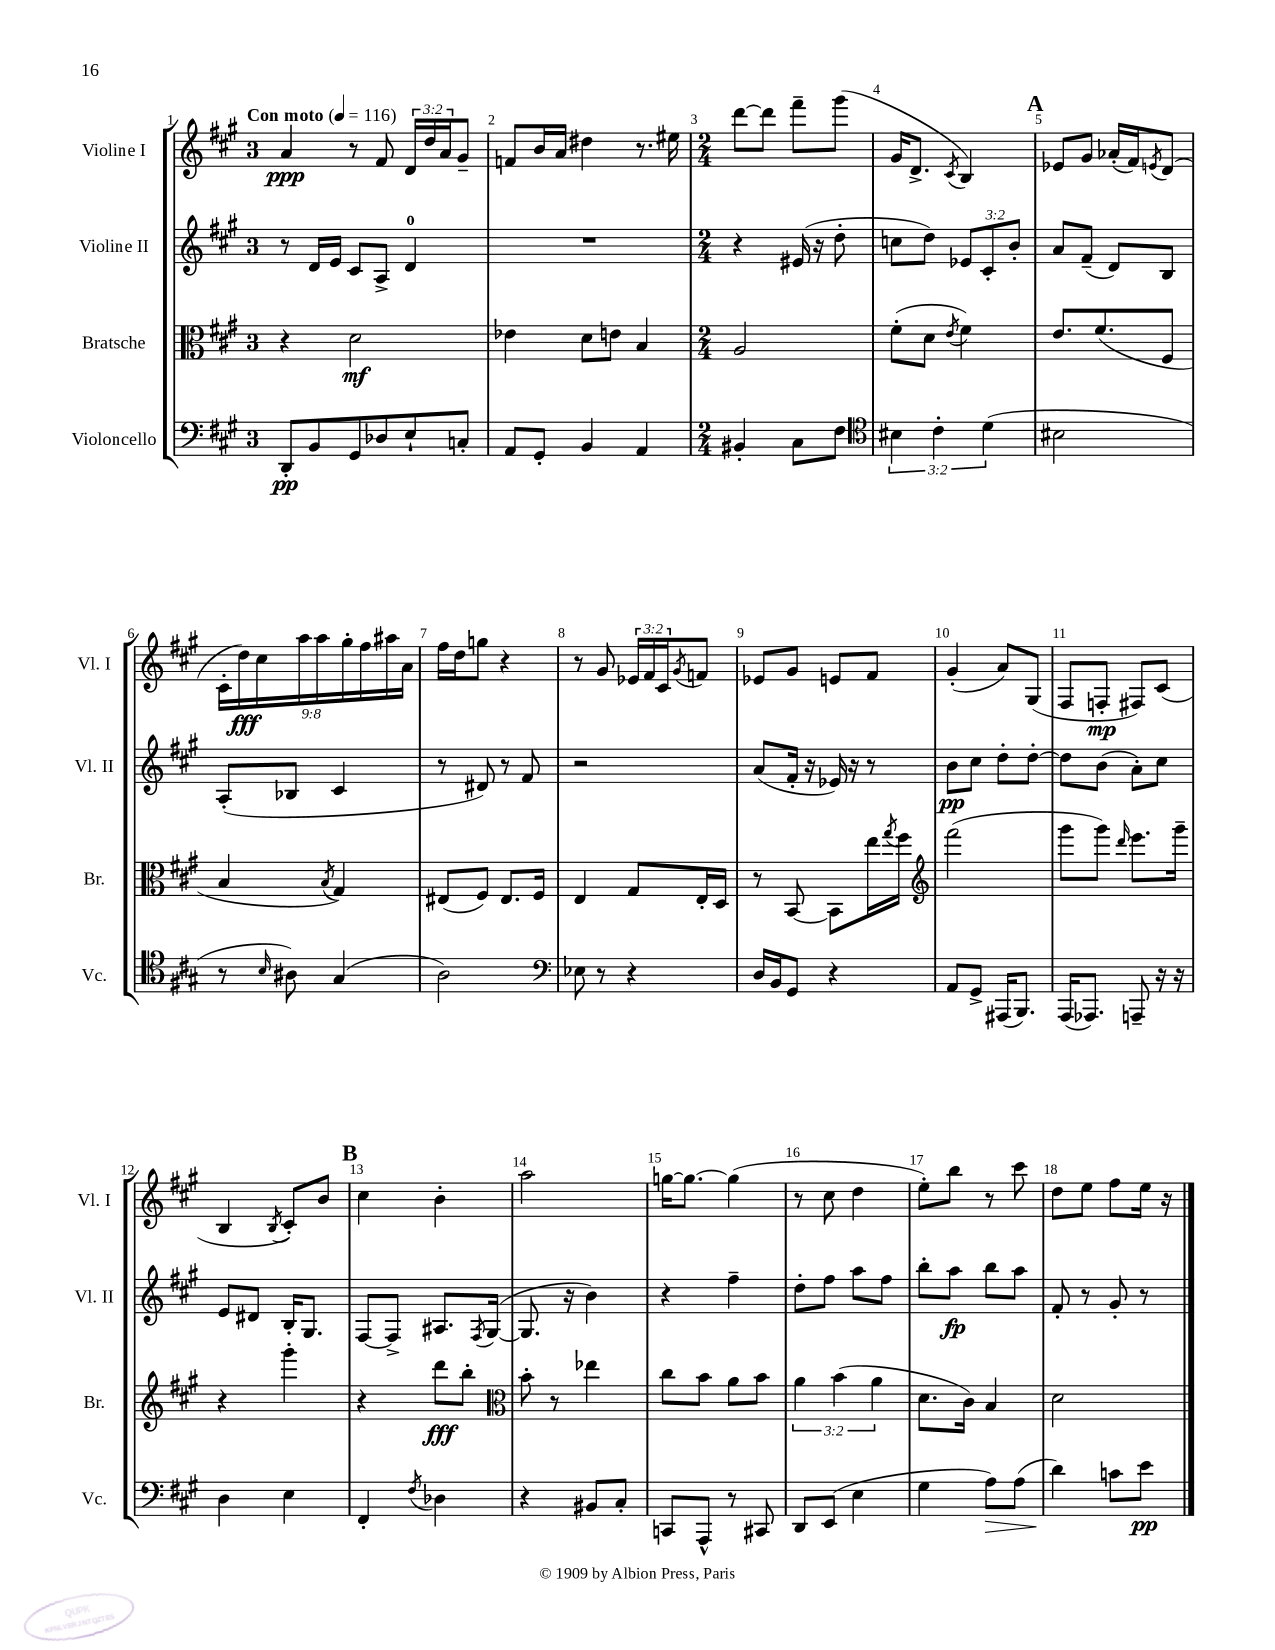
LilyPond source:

<<
\new StaffGroup <<
\new Staff = "s0" \with { instrumentName = "Violine I" shortInstrumentName = "Vl. I" } {
    \clef treble \key a \major \once \override Staff.TimeSignature.style = #'single-digit \time 3/4 \override Staff.TupletNumber.text = #tuplet-number::calc-fraction-text \tempo "Con moto" 4 = 116
    a'4\ppp r8 fis'8 \tuplet 3/2 { d'16 d''16 a'16 } gis'8-- |
    f'8 b'16 a'16 dis''4 r8. eis''16 |
    \numericTimeSignature \time 2/4 d'''8~ d'''8 fis'''8-- gis'''8( |
    gis'16 d'8.-> \acciaccatura { cis'8 } b4) |
    \mark \markup { \bold "A" } ees'8 gis'8 aes'16-.( fis'16) \acciaccatura { e'8 } d'8( |
    \tuplet 9/8 { cis'16-. d''16\fff) cis''16 a''16 a''16 gis''16-. fis''16 ais''16 a'16 } |
    fis''16 d''16 g''8 r4 |
    r8 gis'8 \tuplet 3/2 { ees'16 fis'16 cis'16 } \acciaccatura { gis'8 } f'8 |
    ees'8 gis'8 e'8 fis'8 |
    gis'4-.( a'8) gis8( |
    fis8 f8-.\mp fis8) cis'8( |
    b4 \acciaccatura { b8 } cis'8-.) b'8 |
    \mark \markup { \bold "B" } cis''4 b'4-. |
    a''2 |
    g''16~ g''8.~ g''4( |
    r8 cis''8 d''4 |
    e''8-.) b''8 r8 cis'''8 |
    d''8 e''8 fis''8 e''16 r16 \bar "|." |
}
\new Staff = "s1" \with { instrumentName = "Violine II" shortInstrumentName = "Vl. II" } {
    \clef treble \key a \major \once \override Staff.TimeSignature.style = #'single-digit \time 3/4 \override Staff.TupletNumber.text = #tuplet-number::calc-fraction-text
    r8 d'16 e'16 cis'8 a8-> d'4-0 |
    R2. |
    \numericTimeSignature \time 2/4 r4 eis'16( r16 d''8-. |
    c''8 d''8) \tuplet 3/2 { ees'8 cis'8-. b'8-. } |
    \mark \markup { \bold "A" } a'8 fis'8--( d'8) b8 |
    a8-.( bes8 cis'4 |
    r8 dis'8) r8 fis'8 |
    r2 |
    a'8( fis'16-. r16 ees'16) r16 r8 |
    b'8\pp cis''8 d''8-. d''8~-. |
    d''8 b'8( a'8-.) cis''8 |
    e'8 dis'8 b16-. gis8. |
    \mark \markup { \bold "B" } fis8~ fis8-> ais8. \acciaccatura { fis8 } gis16~( |
    gis8. r16 b'4) |
    r4 fis''4-- |
    d''8-. fis''8 a''8 fis''8 |
    b''8-. a''8\fp b''8 a''8 |
    fis'8-. r8 gis'8-. r8 \bar "|." |
}
\new Staff = "s2" \with { instrumentName = "Bratsche" shortInstrumentName = "Br." } {
    \clef alto \key a \major \once \override Staff.TimeSignature.style = #'single-digit \time 3/4 \override Staff.TupletNumber.text = #tuplet-number::calc-fraction-text
    r4 d'2\mf |
    ees'4 d'8 e'8 b4 |
    \numericTimeSignature \time 2/4 a2 |
    fis'8-.( d'8 \acciaccatura { e'8 } fis'4) |
    \mark \markup { \bold "A" } e'8. fis'8.( fis8 |
    b4 \acciaccatura { b8 } gis4) |
    eis8( fis8) eis8. fis16 |
    e4 gis8 e16-. d16 |
    r8 b,8~ b,8 e''16 \acciaccatura { gis''8 } fis''16 |
    \clef treble fis'''2( |
    gis'''8 gis'''8) \grace { d'''16 } e'''8. gis'''16-- |
    r4 gis'''4-. |
    \mark \markup { \bold "B" } r4 d'''8\fff b''8-. |
    \clef alto b'8-. r8 ees''4 |
    cis''8 b'8 a'8 b'8 |
    \tuplet 3/2 { a'4 b'4( a'4 } |
    d'8. cis'16) b4 |
    d'2 \bar "|." |
}
\new Staff = "s3" \with { instrumentName = "Violoncello" shortInstrumentName = "Vc." } {
    \clef bass \key a \major \once \override Staff.TimeSignature.style = #'single-digit \time 3/4 \override Staff.TupletNumber.text = #tuplet-number::calc-fraction-text
    d,8-.\pp b,8 gis,8 des8 e8-! c8-. |
    a,8 gis,8-. b,4 a,4 |
    \numericTimeSignature \time 2/4 bis,4-. cis8 fis8 |
    \clef tenor \tuplet 3/2 { bis4 cis'4-. d'4( } |
    \mark \markup { \bold "A" } bis2 |
    r8 \grace { b16 } ais8) gis4( |
    a2) |
    \clef bass ees8 r8 r4 |
    d16 b,16 gis,8 r4 |
    a,8 gis,8-> ais,,16( b,,8.) |
    a,,16( aes,,8.) a,,8-- r16 r16 |
    d4 e4 |
    \mark \markup { \bold "B" } fis,4-. \acciaccatura { fis8 } des4 |
    r4 bis,8 cis8-. |
    c,8 a,,8-^ r8 cis,8 |
    d,8 e,8( e4 |
    gis4 a8\>) a8( |
    d'4\!) c'8 e'8\pp \bar "|." |
}
>>
>>
\layout { \context { \Score \override BarNumber.break-visibility = ##(#f #t #t) barNumberVisibility = #all-bar-numbers-visible } }
